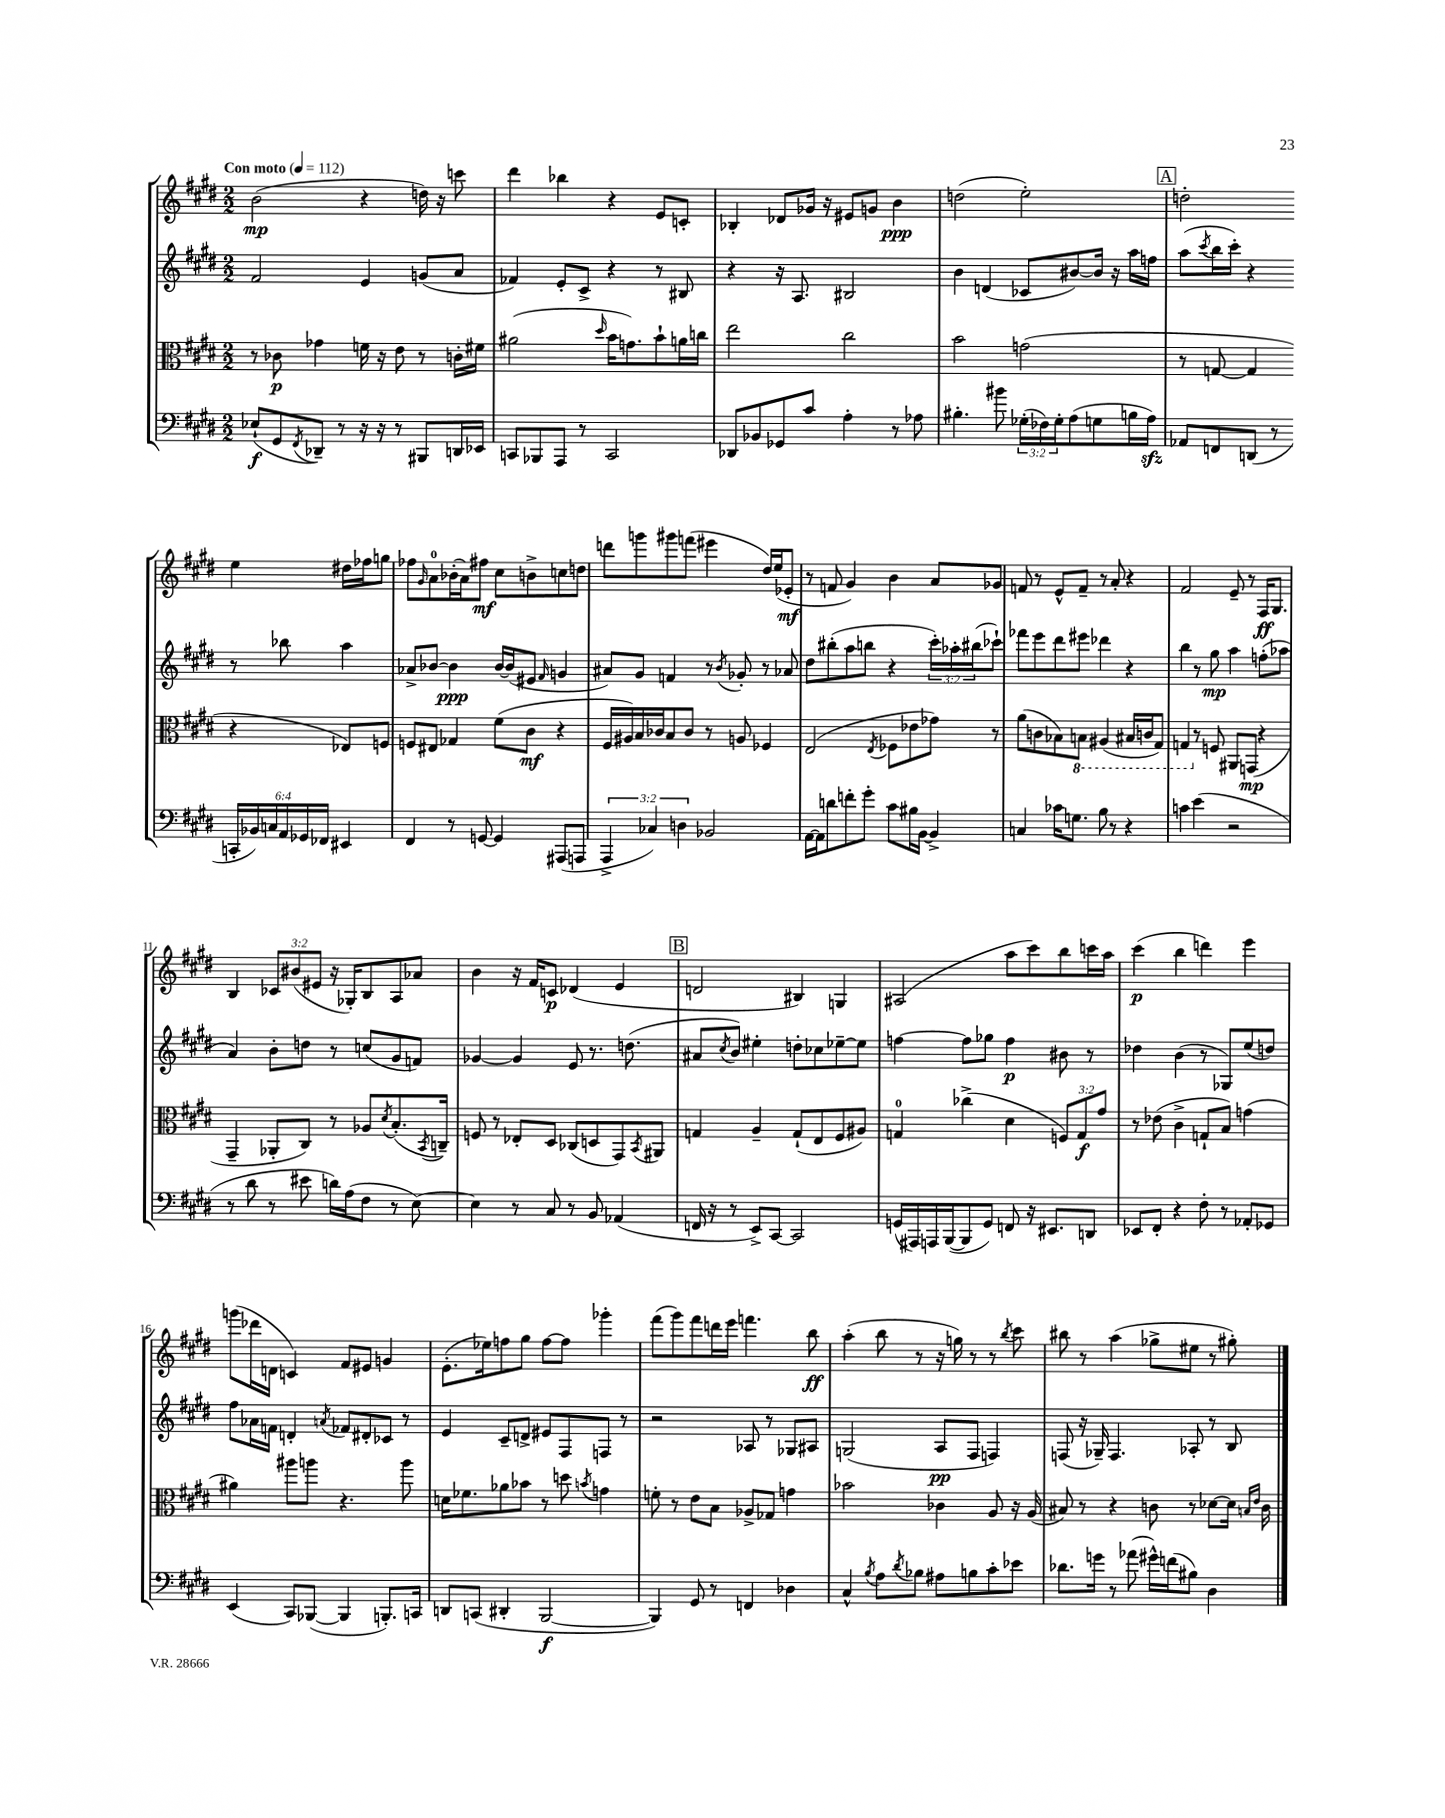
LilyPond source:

<<
\new StaffGroup <<
\new Staff = "s0" {
    \clef treble \key e \major \numericTimeSignature \time 2/2 \override Staff.TupletNumber.text = #tuplet-number::calc-fraction-text \tempo "Con moto" 4 = 112
    b'2\mp( r4 d''16) r16 c'''8 |
    dis'''4 bes''4 r4 e'8 c'8-. |
    bes4-. des'8 ges'16 r16 eis'8 g'8 b'4\ppp |
    d''2( e''2-.) |
    \mark \markup { \box "A" } d''2-. e''4 dis''16 fes''16 g''8 |
    fes''8 \grace { gis'16 } a'8-0 bes'16-.( a'16) fis''8\mf cis''8 b'8-> c''8 d''8 |
    d'''8 g'''8 gis'''8 f'''8( eis'''4 dis''16) e''16( ees'8-.\mf |
    r8 f'8 gis'4) b'4 a'8 ges'8 |
    f'8 r8 e'8-^ f'8-- r8 a'8-. r4 |
    fis'2 e'8-- r8 fis16\ff gis8. |
    b4 \tuplet 3/2 { ces'8 bis'8( eis'8 } r16 ges16-.) b8 a8 aes'8 |
    b'4 r16 fis'16 c'8\p des'4( e'4 |
    \mark \markup { \box "B" } d'2 bis4) g4 |
    ais2( a''8 cis'''8) b''8 c'''16 a''16 |
    cis'''4\p( b''4 d'''4) e'''4 |
    g'''8( des'''16 d'16 c'4) fis'8 eis'8 g'4 |
    e'8.-.( ees''16) f''8 gis''8 f''8~ f''8 ges'''4-. |
    fis'''8( gis'''8) fis'''8 d'''16 e'''16 f'''4. b''8\ff |
    a''4-.( b''8 r8 r16 g''16) r8 r8 \acciaccatura { b''8 } cis'''8 |
    bis''8 r8 a''4( ges''8-> eis''8 r8 gis''8-.) \bar "|." |
}
\new Staff = "s1" {
    \clef treble \key e \major \numericTimeSignature \time 2/2 \override Staff.TupletNumber.text = #tuplet-number::calc-fraction-text
    fis'2 e'4 g'8( a'8 |
    fes'4) e'8-. cis'8-> r4 r8 bis8 |
    r4 r16 a8. bis2 |
    b'4 d'4( ces'8 bis'8~) bis'16 r16 a''16 f''16 |
    \mark \markup { \box "A" } a''8( \acciaccatura { cis'''8 } b''16 cis'''16-.) r4 r8 bes''8 a''4 |
    aes'8-> bes'8~ bes'4\ppp bes'16~ bes'16( eis'8 \grace { fis'16 } g'4 |
    ais'8) gis'8 f'4 r8 \acciaccatura { b'8 } ges'8-. r8 aes'8 |
    dis''8 bis''8-.( a''8 b''8 r4 \tuplet 3/2 { cis'''16-.) aes''16-. bis''16( } ces'''8-!) |
    fes'''8 e'''8 dis'''8 eis'''8 des'''4 r4 |
    b''4 r8 gis''8\mp a''4 f''8-.( aes''8 |
    a'4) b'8-. d''8 r8 c''8( gis'8 f'8) |
    ges'4~ ges'4 e'8 r8. d''8.( |
    \mark \markup { \box "B" } ais'8 \acciaccatura { cis''8 } b'8) eis''4-. d''8-. ces''8 ees''8~-- ees''8 |
    f''4~ f''8 ges''8 f''4\p bis'8 r8 |
    des''4 b'4( r8 ges8) e''8( d''8) |
    fis''8 aes'16 f'16 d'4-. \acciaccatura { a'8 } fes'8 dis'8-. ces'8 r8 |
    e'4 cis'8-- d'8-> eis'8 fis8 f8 r8 |
    r2 aes8 r8 ges8 ais8 |
    g2( a8\pp fis8 f4) |
    f8( r16 ges16--) f4. aes8-. r8 b8 \bar "|." |
}
\new Staff = "s2" {
    \clef alto \key e \major \numericTimeSignature \time 2/2 \override Staff.TupletNumber.text = #tuplet-number::calc-fraction-text
    r8 ces'8\p ges'4 f'16 r16 e'8 r8 c'16-. fis'16 |
    ais'2( \grace { dis''16 } b'16 g'8.) b'8-! a'16 c''16 |
    e''2 cis''2 |
    b'2 g'2( |
    \mark \markup { \box "A" } r8 g8~ g4 r4 ees8) f8 |
    f8 eis8 ges4 fis'8( cis'8\mf r4 |
    fis16 ais16) b16 ces'16 b8 ces'8 r8 a8 fes4 |
    e2( \acciaccatura { e8 } fes8 ees'8 ges'8) r8 |
    a'8( c'8 bes8) \ottava #-1 b,!8 ais,4( bis,16 c16 gis,8) |
    g,4 \ottava #0 r8 f8 ais,8 g,!8\mp( r4 |
    gis,4-- aes,8-. cis8) r8 aes8 \acciaccatura { dis'8 } b8.-.( \acciaccatura { b,8 } c16--) |
    f8 r8 ees8-. dis8 ces8( d8 gis,8) \acciaccatura { b,8 } ais,8 |
    \mark \markup { \box "B" } g4 a4-- g8-!( e8 fis8 ais8) |
    g4-0 ces''4->( dis'4 \tuplet 3/2 { f8) g8\f gis'8 } |
    r8 ees'8( cis'4-> g8-! b8) g'4( |
    ais'4) ais''8 a''8 r4. a''8 |
    d'16 fes'8. aes'8 bes'8 r8 d''8 \acciaccatura { b'8 } g'4 |
    f'8-. r8 e'8 b8 aes8-> ges8 g'4 |
    bes'2 ces'4 a8 r16 a16( |
    bis8) r8 r4 c'8 r8 des'8~ des'16 \grace { b16 e'16 } c'16 \bar "|." |
}
\new Staff = "s3" {
    \clef bass \key e \major \numericTimeSignature \time 2/2 \override Staff.TupletNumber.text = #tuplet-number::calc-fraction-text
    ees8-!\f( gis,8 \acciaccatura { fis,8 } des,8--) r8 r16 r16 r8 bis,,8 d,16 ees,16 |
    c,8 bes,,8 a,,8 r8 c,2 |
    des,8 bes,8 ges,8 cis'8 a4-. r8 aes8 |
    bis4.-. bis'8 \tuplet 3/2 { ges16-.( fes16) ges16-. } a8( g8 b16 a16\sfz) |
    \mark \markup { \box "A" } aes,8 f,8 d,8( r8 \tuplet 6/4 { c,16-. bes,16) c16 aes,16 ges,16 fes,16 } eis,4 |
    fis,4 r8 g,8~ g,4 ais,,8( a,,8 |
    \tuplet 3/2 { a,,4-> ces4) d4 } bes,2 |
    a,16~ a,16 d'8 f'8-. gis'8-. cis'8 bis16 b,16~ b,4-> |
    c4 ces'16 g8. b8 r8 r4 |
    c'4 e'4( r2 |
    r8 dis'8 r8 eis'8 d'16) a16( fis8 r8 e8~) |
    e4 r8 cis8 r8 b,8 aes,4( |
    \mark \markup { \box "B" } f,16 r16 r8 e,8->) cis,8~ cis,2 |
    g,16( ais,,16) a,,16 b,,16~( b,,8 g,8) f,8 r16 eis,8. d,8 |
    ees,8 fis,8-. r4 fis8-. r8 aes,8-. ges,8 |
    e,4( cis,8) bes,,8~( bes,,4 b,,8.-.) c,16 |
    d,8 c,8( dis,4-. b,,2~\f |
    b,,4) gis,8 r8 f,4 des4 |
    cis4-^ \acciaccatura { b8 } a8 \acciaccatura { dis'8 } bes8 ais8 b8 cis'8-. ees'8 |
    des'8. g'16 r8 aes'8( gis'16-^) f'16( bis8) dis4 \bar "|." |
}
>>
>>
